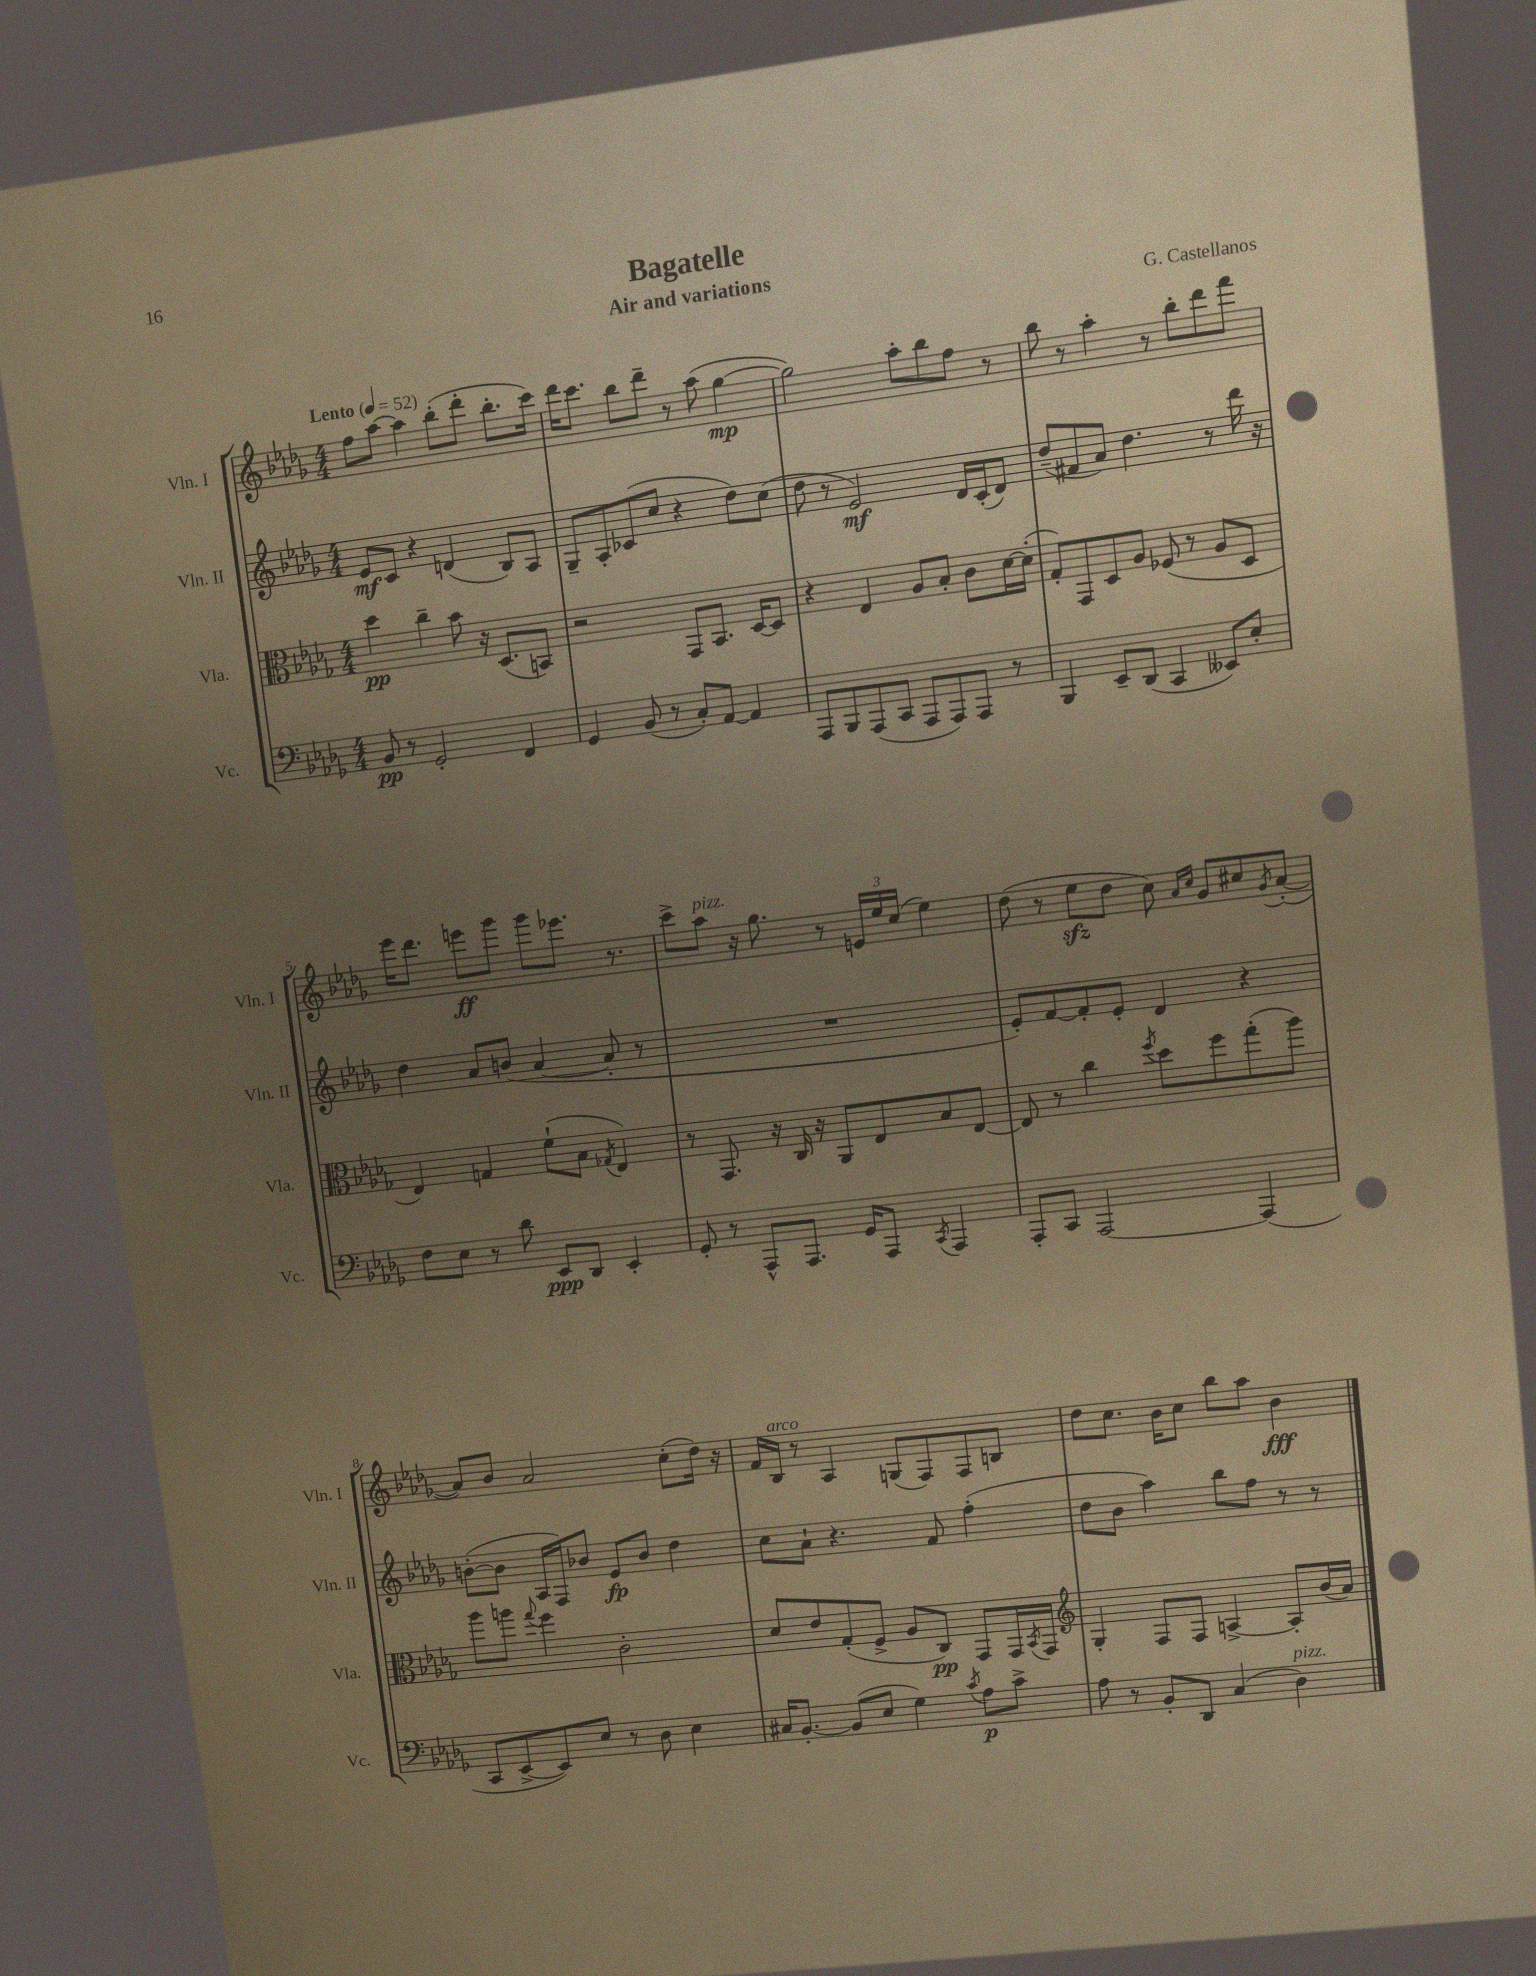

**kern	**kern	**kern	**kern
*staff4	*staff3	*staff2	*staff1
*clefF4	*clefC3	*clefG2	*clefG2
*k[b-e-a-d-g-]	*k[b-e-a-d-g-]	*k[b-e-a-d-g-]	*k[b-e-a-d-g-]
*M4/4	*M4/4	*M4/4	*M4/4
*MM52	*MM52	*MM52	*MM52
8BB-/	4dd-\	8e-/L	8ff\L
8r	.	8c/J	[8aa-\J
2GG-'/	4cc~\	4r	4aa-\]
.	8b-\	(4d/	(8bb-'\L
.	16r	.	8ddd-'\J
.	(8.D-/L	.	.
4FF/	.	8B-/L)	8.bb-'\L
.	8BB/J)	8A-/J	.
.	.	.	16ccc\Jk)
=	=	=	=
4GG-/	2r	8G-~/L	16ddd-\LK
.	.	.	8.ccc\J
.	.	8A-'/	.
(8BB-/	.	(8c-/	8bb-\L
8r	.	8cc/J	8ddd-~\J
8C'/L)	8GG-/L	4r	8r
[8AA-/J	8.BB-/J	.	(8aa-\
4AA-/]	.	8dd-\L)	[4gg-\
.	[16D-/LK	.	.
.	8D-/]J	(8cc\J	.
=	=	=	=
8AAA-/L	4r	8dd-\	2gg-\])
8BBB-/	.	8r	.
(8AAA-/	4E-/	2e-/)	.
8CC/J	.	.	.
8AAA-/L	8A-/L	.	8aa-'\L
8AAA-/)	8B-'/J	.	8bb-\
8AAA-/J	8c\L	16d-/LL	8ff\J
.	.	(16c'/J	.
8r	[16d-\L	8d-/J)	8r
.	(16d-'\]JJ	.	.
=	=	=	=
4BBB-/	8G-'/L)	(8dd-~/L	8bb-\
.	8GG-/	8f#/	8r
8EE-~/L	8D-/	8a-/J)	4aa-'\
(8DD-/J	8A-/J	4.dd-\	.
4CC/	(8F-/	.	8r
.	8r	.	8bb-'\L
8EE--/L)	8A-/L	8r	8ddd-\
8E-'/J	8D-/J	16ddd-\	8fff\J
.	.	16r	.
=	=	=	=
8F\L	4E-/)	4dd-\	16eee-\LK
.	.	.	8.ddd-\J
8E-\J	.	.	.
8r	4G/	8a-/L	8eee\L
8d-\	.	(8b/J	8ggg-\J
8EE-/L	(8f`\L	[4a-/	8ggg-\L
8DD-/J	8B-\J	.	8.eee-\J
.	8qG-/	.	.
4EE-'/	4E-/)	8a-'/]	.
.	.	.	8.r
.	.	8r	.
=	=	=	=
8GG-'/	8r	1r	8ccc^\L
8r	8.GG-/	.	8aa-\J
8AAA-^^/L	.	.	16r
.	16r	.	8.gg-\
8.AAA-/J	16C/	.	.
.	16r	.	.
.	8AA-/L	.	8r
16GG-/LK	.	.	.
8AAA-/J	8E-/	.	24e/LL
.	.	.	24ee-/
.	.	.	(24cc/JJ
8qCC/	.	.	.
4AAA-/	8B-/	.	4ee-\)
.	[8E-/J	.	.
=	=	=	=
8AAA-'/L	8E-/]	8e-'/L)	(8dd-\
8CC/J	8r	[8f/	8r
[2AAA-/	4cc\	8f'/]	8ee-\L
.	.	8e-'/J	8dd-\J
.	8qff/	.	.
.	8dd-\L	4d-/	8cc\)
.	.	.	16qqa-/LL
.	.	.	16qqcc/JJ
.	8ff\	.	8g-/L
(4AAA-/]	(8gg-'\	4r	8cc#/
.	.	.	8qg-/
.	8aa-\J)	.	([8a-'/J
=	=	=	=
8CC/L	8aa-\L	([8b'\L	8a-/]L)
[8EE-^/	8aa\J	8b\]J	8b-/J
.	8qqgg-/	.	.
8EE-/])	4ff\	16A-/LL	2a-/
.	.	16F/J)	.
8E-/J	.	8b-/J	.
8r	2c'\	8e-/L	.
8D-\	.	8b-/J	.
4E-\	.	4dd-\	(8cc'\L
.	.	.	16dd-\Jk)
.	.	.	16r
=	=	=	=
16C#/LK	8d-/L	8cc\L	16f/LL
[8.BB-'/J	.	.	16B-/JJ
.	8e-/	8a-`\J	8r
(8BB-/]L	(8G-'/	4.r	4A-/
8E-/J	8F^/J	.	.
4G-\)	8A-/L	.	(8G/L
.	8C/J)	8f/	8F/)
8qc/	.	.	.
8A-\L	8GG-/L	(4ff'\	8F/
8c^\J	16GG-/L	.	8B/J
.	8qBB-/	.	.
.	16GG-/JJ	.	.
=	=	=	=
*	*clefG2	*	*
8A-\	4G-'/	8dd-\L	8dd-\L
8r	.	8b-\J	8.cc\J
8BB-'/L	8F/L	4aa-\)	.
.	.	.	16b-\LK
8DD-/J	8F/J	.	8cc\J
(4C/	[4A^/	8bb-\L	8bb-\L
.	.	8ff\J	8aa-\J
4D-\)	8A'/]L	8r	4b-\
.	(16b-/L	8r	.
.	16a-/JJ)	.	.
==	==	==	==
*-	*-	*-	*-
